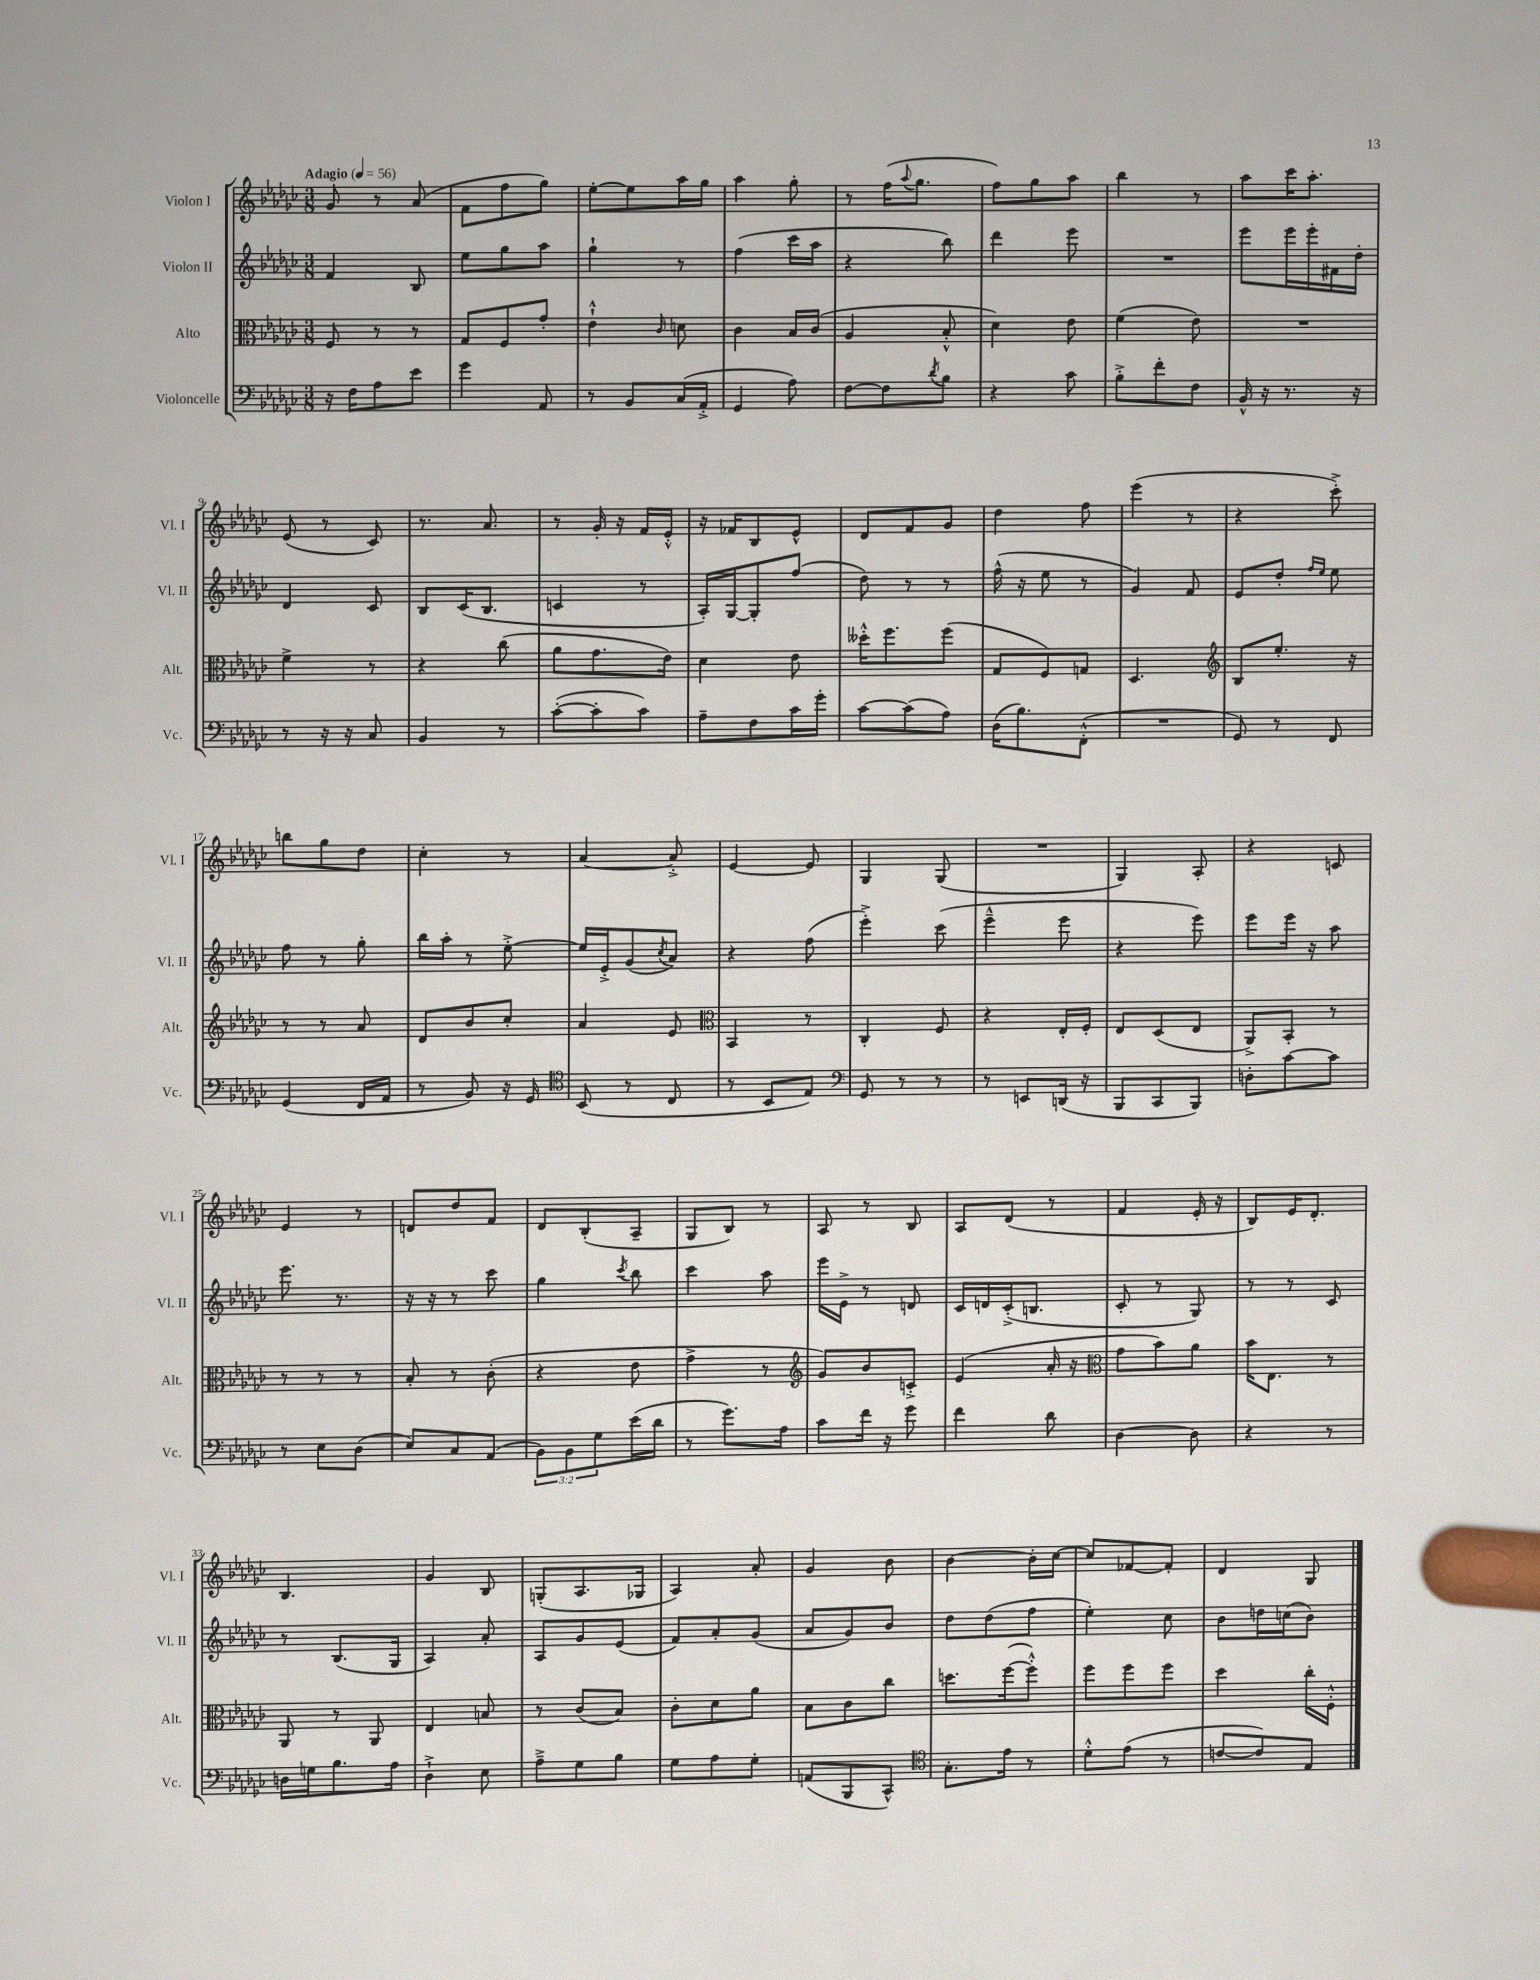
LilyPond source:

<<
\new StaffGroup <<
\new Staff = "s0" \with { instrumentName = "Violon I" shortInstrumentName = "Vl. I" } {
    \clef treble \key ges \major \numericTimeSignature \time 3/8 \tempo "Adagio" 4 = 56
    ges'8 r8 aes'8( |
    f'8 f''8 ges''8) |
    ees''8~-. ees''8 aes''16 ges''16 |
    aes''4 ges''8-. |
    r8 f''16( \appoggiatura { aes''8 } ges''8. |
    f''8) ges''8 aes''8 |
    bes''4 r8 |
    aes''8 ces'''16 aes''8.-. |
    ees'8( r8 ces'8) |
    r8. aes'8. |
    r8 ges'16-. r16 f'16 ees'16-.-^ |
    r16 fes'16 bes8 ees'8-^ |
    des'8 f'8 ges'8 |
    des''4 f''8 |
    ees'''4( r8 |
    r4 ces'''8-.->) |
    b''8 ges''8 des''8 |
    ces''4-. r8 |
    aes'4~ aes'8-.-> |
    ees'4~ ees'8 |
    ges4 ges8( |
    R4. |
    ges4) aes8-. |
    r4 c'8 |
    ees'4 r8 |
    d'8 des''8 f'8 |
    des'8 bes8-.( aes8-- |
    ges8 bes8) r8 |
    aes8 r8 bes8 |
    aes8 des'8( r8 |
    f'4 ees'16-. r16 |
    bes8) ees'16 des'8.-. |
    bes4. |
    ges'4 bes8 |
    g8-.( aes8. ges16 |
    aes4) aes'8-. |
    ges'4 bes'8 |
    bes'4~ bes'16-. ces''16~ |
    ces''8 fes'8~ fes'8-. |
    des'4 ges8 \bar "|." |
}
\new Staff = "s1" \with { instrumentName = "Violon II" shortInstrumentName = "Vl. II" } {
    \clef treble \key ges \major \numericTimeSignature \time 3/8
    f'4 bes8 |
    ees''8 ges''8 aes''8 |
    ges''4-! r8 |
    f''4( ces'''16 aes''16 |
    r4 bes''8) |
    des'''4 ees'''8 |
    R4. |
    ees'''8 ees'''16 ees'''16-. fis'16 des''16-. |
    des'4 ces'8 |
    bes8 ces'16( bes8. |
    c'4 r8 |
    aes16-.) ges16~ ges8-. f''8( |
    des''8) r8 r8 |
    f''16-^( r16 ees''8 r8 |
    ges'4) f'8 |
    ees'8 des''8-. \grace { f''16 ees''16 } ees''8 |
    f''8 r8 ges''8-. |
    bes''16 aes''16-. r8 ees''8~-.-> |
    ees''16 ees'16-.-> ges'8( \acciaccatura { ces''8 } aes'8) |
    r4 f''8( |
    ees'''4-.->) ces'''8( |
    ees'''4---^ ees'''8 |
    r4 ees'''8) |
    ees'''8 ees'''16 r16 aes''8 |
    ees'''8. r8. |
    r16 r16 r8 ces'''8 |
    ges''4 \acciaccatura { ces'''8 } bes''8 |
    ces'''4 aes''8 |
    ees'''16 ees'16-> r8 d'8 |
    ces'16 d'16 ces'16-.->( b8. |
    ces'8-. r8 ges8) |
    r8 r8 ces'8 |
    r8 bes8.( ges16 |
    aes4) aes'8-. |
    aes8 ges'8 ees'8( |
    f'8) aes'8-. ges'8( |
    aes'8 ges'8) bes'8 |
    des''8 des''8( f''8 |
    ees''4-.) ces''8 |
    bes'8 d''16 c''16( bes'8) \bar "|." |
}
\new Staff = "s2" \with { instrumentName = "Alto" shortInstrumentName = "Alt." } {
    \clef alto \key ges \major \numericTimeSignature \time 3/8
    f8 r8 r8 |
    ges8 f8 ges'8-. |
    ees'4-!-^ \grace { ces'16 } d'8 |
    ces'4 bes16 ces'16( |
    aes4 bes8-.-^ |
    des'4) ees'8 |
    f'4( ees'8) |
    R4. |
    f'4-> r8 |
    r4 ces''8( |
    aes'8 ges'8. ees'16) |
    des'4 ees'8 |
    deses''16-.-^ f''8. f''8( |
    ges8 f8) g8 |
    des4. |
    \clef treble bes8 ees''8.-. r16 |
    r8 r8 aes'8 |
    des'8 bes'8 ces''8-. |
    aes'4 ees'8 |
    \clef alto bes,4 r8 |
    ces4-. f8 |
    r4 ees16-. f16-. |
    ees8 des8( ees8 |
    aes,8->) bes,8-. r8 |
    r8 r8 r8 |
    bes8-. r8 ces'8-.( |
    r4 ees'8 |
    ges'4-> r8 |
    \clef treble ges'8) bes'8 c'8-.-> |
    ees'4( aes'16-. r16 |
    \clef alto ges'8 bes'8) aes'8 |
    bes'16 ees8. r8 |
    aes,8 r8 aes,8 |
    ees4 b8 |
    r8 ces'8( bes8) |
    ces'8-. des'8 aes'8 |
    bes8 ces'8 ces''8 |
    d''8. f''16~( f''8-.-^) |
    f''8 f''8 f''8 |
    des''4 ces''16-. f16-.-^ \bar "|." |
}
\new Staff = "s3" \with { instrumentName = "Violoncelle" shortInstrumentName = "Vc." } {
    \clef bass \key ges \major \numericTimeSignature \time 3/8 \override Staff.TupletNumber.text = #tuplet-number::calc-fraction-text
    r16 f16 aes8 ees'8 |
    ges'4 aes,8 |
    r8 bes,8 ces16( aes,16-.-> |
    ges,4 aes8) |
    f8~ f8 \acciaccatura { des'8 } bes8 |
    r4 ces'8 |
    bes8-.-> f'8-. f8 |
    bes,16-^ r16 r8. r16 |
    r8 r16 r16 ces8 |
    bes,4 r8 |
    ces'8~-.( ces'8-. ces'8) |
    aes8-- f8 ces'16 ges'16-. |
    ces'8~ ces'8( aes8) |
    des16( bes8.) f,8-.-^( |
    R4. |
    ges,8) r8 f,8 |
    ges,4( f,16 aes,16 |
    r8 bes,8) r16 ges,16 |
    \clef tenor bes,8( r8 ces8 |
    r8 bes,8 ees8) |
    \clef bass ges,8 r8 r8 |
    r8 e,8 d,16( r16 |
    bes,,8 ces,8 bes,,8) |
    d8-. ces'8~ ces'8 |
    r8 ees8 des8( |
    ees8) ces8 aes,8( |
    \tuplet 3/2 { bes,8) bes,8 ges8 } ees'16( des'16 |
    r8 ges'8.) aes16 |
    ces'8 f'16 r16 ges'8 |
    f'4 des'8 |
    des4~ des8 |
    r4 r8 |
    d16 g16 bes8. aes16 |
    des4-!-> ees8 |
    aes8---> ges8 bes8 |
    ges8 aes8 ges8-. |
    a,8( bes,,8 ces,8-^) |
    \clef tenor ges8.-. ees'16 r8 |
    des'8-.-^ ees'8( r8 |
    c'8~ c'8) ees8 \bar "|." |
}
>>
>>
